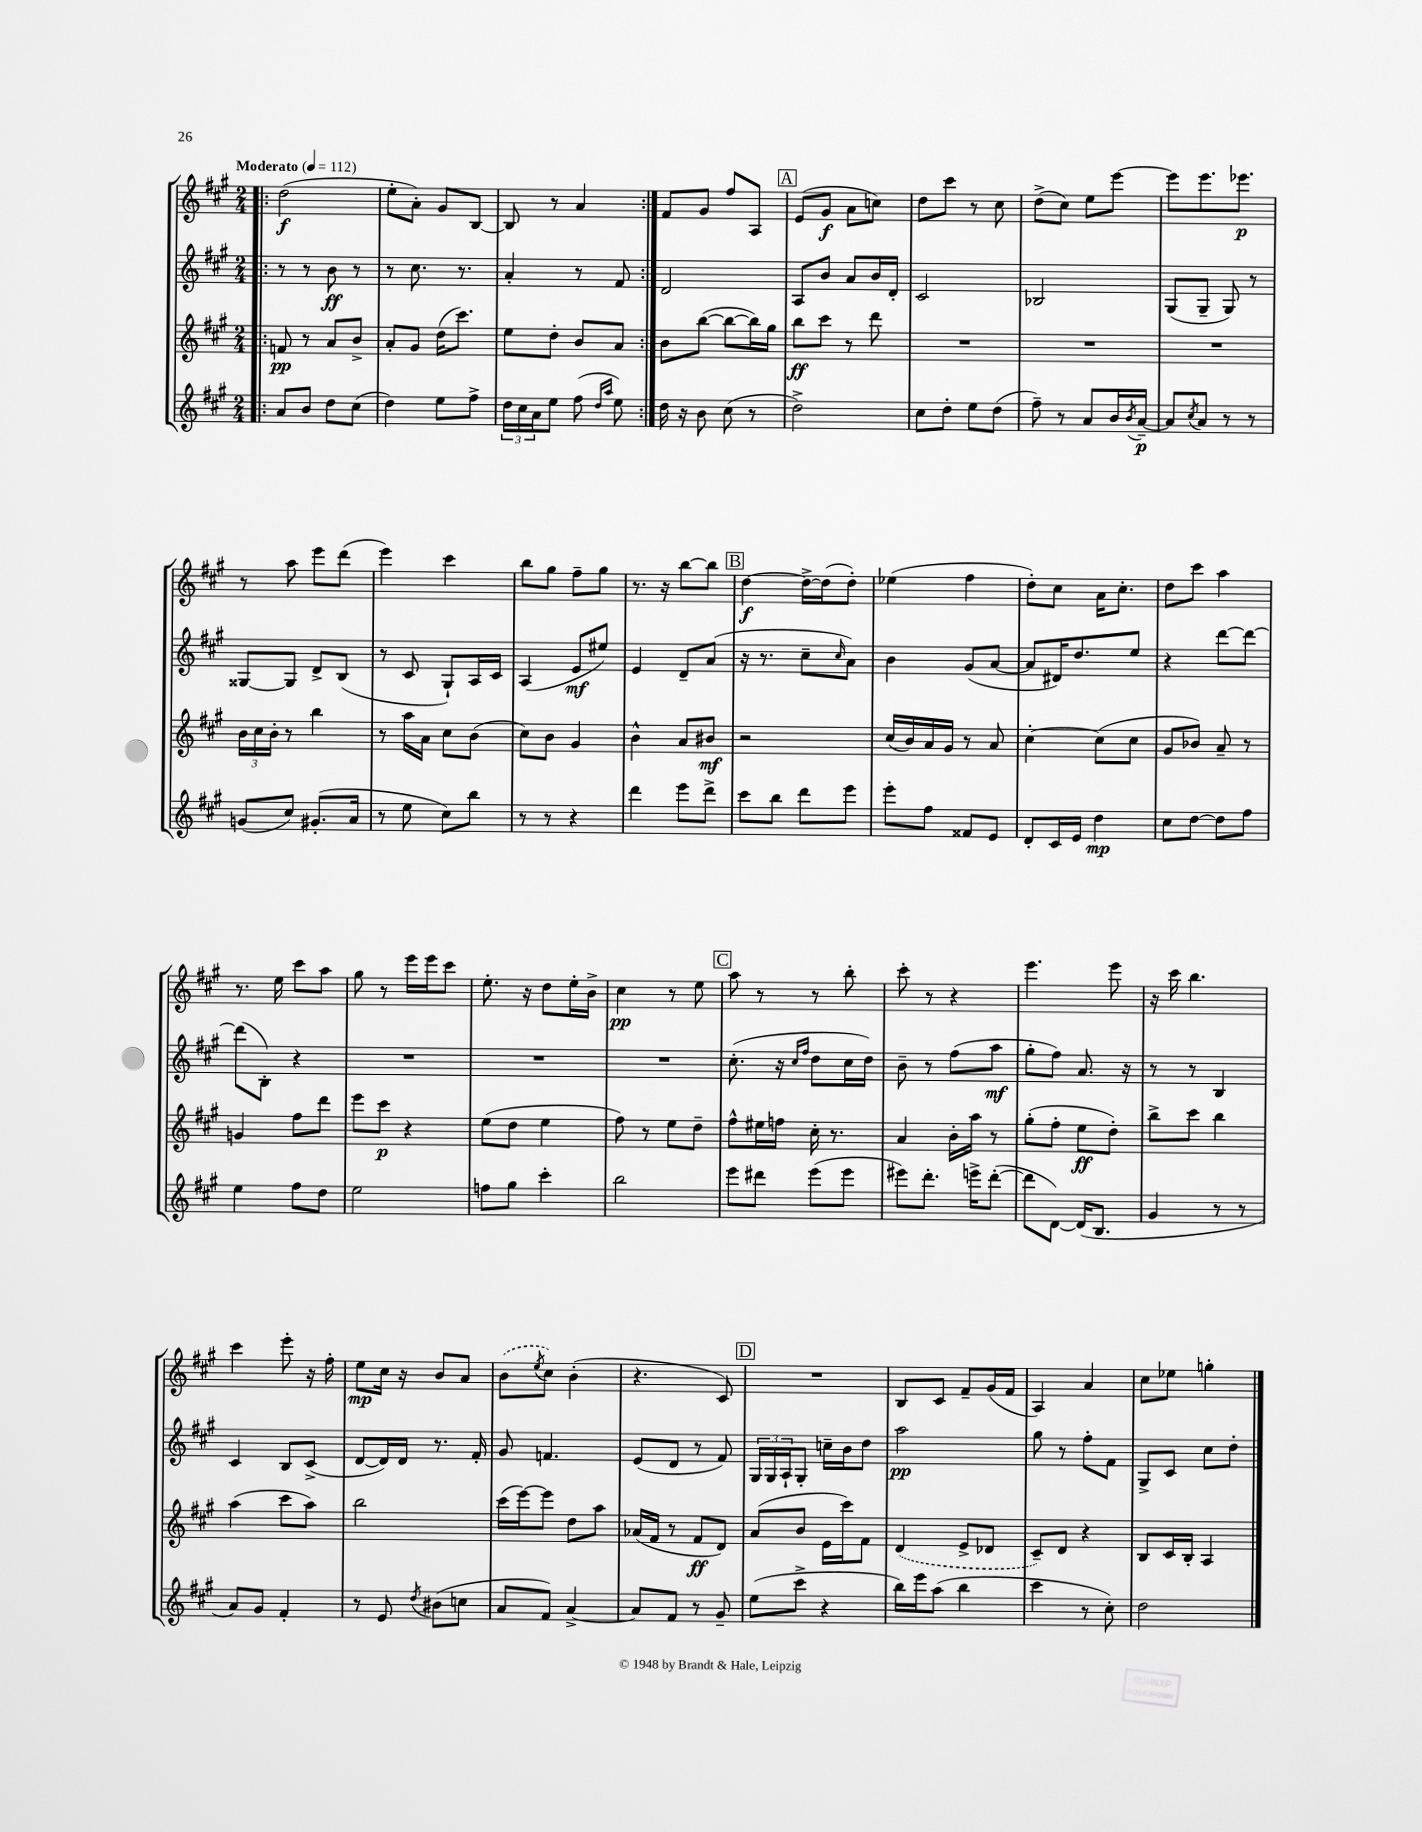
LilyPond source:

<<
\new StaffGroup <<
\new Staff = "s0" {
    \clef treble \key a \major \numericTimeSignature \time 2/4 \tempo "Moderato" 4 = 112
    \repeat volta 2 { \bar ".|:" d''2\f( |
    e''8-. a'8-.) gis'8 b8~ |
    b8 r8 a'4 | }
    fis'8 gis'8 fis''8 a8 |
    \mark \markup { \box "A" } e'8( gis'8\f a'8 c''8) |
    d''8 cis'''8 r8 cis''8 |
    d''8->( cis''8) e''8 e'''8~ |
    e'''8 e'''8. ees'''8.\p |
    r8 a''8 e'''8 d'''8( |
    e'''4) cis'''4 |
    b''8 gis''8 fis''8-- gis''8 |
    r8. r16 b''8~ b''8 |
    \mark \markup { \box "B" } d''4~\f d''16~-> d''16( d''8-.) |
    ees''4( fis''4 |
    d''8-.) cis''8 a'16 cis''8.-. |
    d''8 cis'''8 a''4 |
    r8. e''16 cis'''8 a''8 |
    gis''8 r8 e'''16 e'''16 cis'''8 |
    e''8.-. r16 d''8 e''16-. b'16-> |
    cis''4\pp r8 e''8 |
    \mark \markup { \box "C" } a''8 r8 r8 b''8-. |
    cis'''8-. r8 r4 |
    e'''4. e'''8 |
    r16 cis'''16 b''4. |
    cis'''4 e'''8-. r16 fis''16-. |
    e''8\mp cis''16 r16 b'8 a'8 |
    \once \slurDashed b'8( \acciaccatura { e''8 } cis''8) b'4-.( |
    r4. cis'8) |
    \mark \markup { \box "D" } R2 |
    b8 cis'8 fis'8-- gis'16( fis'16 |
    a4) a'4 |
    cis''8 ees''8 g''4-. \bar "|." |
}
\new Staff = "s1" {
    \clef treble \key a \major \numericTimeSignature \time 2/4
    \repeat volta 2 { \bar ".|:" r8 r8 b'8\ff r8 |
    r8 cis''8. r8. |
    a'4-. r8 fis'8 | }
    d'2 |
    \mark \markup { \box "A" } a8 b'8 a'8 b'16 d'16-. |
    cis'2 |
    bes2 |
    gis8( gis8-- gis8) r8 |
    gisis8~ gisis8 d'8-> b8( |
    r8 cis'8 gis8-!) a16 cis'16 |
    a4( e'8\mf eis''8) |
    e'4 d'8-- a'8( |
    \mark \markup { \box "B" } r16 r8. cis''8-- \grace { cis''16 } a'8) |
    b'4 gis'8( a'8~ |
    a'8 dis'16) d''8. e''8 |
    r4 d'''8~ d'''8~ |
    d'''8( b8-.) r4 |
    R2 |
    R2 |
    R2 |
    \mark \markup { \box "C" } cis''8.-.( r16 \grace { cis''16 fis''16 } d''8 cis''16 d''16) |
    b'8-- r8 fis''8( a''8\mf |
    gis''8-. fis''8) a'8. r16 |
    r8 r8 b4 |
    cis'4 b8 cis'8->( |
    d'8~ d'16) d'16 r8. fis'16-. |
    gis'8 f'4. |
    e'8( d'8 r8 fis'8) |
    \mark \markup { \box "D" } \tuplet 3/2 { gis16 gis16 a16-! } gis8-. c''16-- b'16 d''8 |
    a''2\pp |
    gis''8 r8 fis''8-. fis'8 |
    gis8-> cis'8 cis''8 d''8-. \bar "|." |
}
\new Staff = "s2" {
    \clef treble \key a \major \numericTimeSignature \time 2/4
    \repeat volta 2 { \bar ".|:" f'8\pp r8 a'8 b'8-> |
    a'8-. gis'8 d''16( cis'''8.) |
    e''8 d''8-. b'8 a'8 | }
    b'8 b''8~( b''8~ b''16) gis''16 |
    \mark \markup { \box "A" } b''8\ff cis'''8 r8 d'''8 |
    R2 |
    R2 |
    R2 |
    \tuplet 3/2 { b'16 cis''16 b'16-. } r8 b''4 |
    r8 a''16 a'16 cis''8 b'8( |
    cis''8) b'8 gis'4 |
    b'4-^ a'8 bis'8\mf |
    \mark \markup { \box "B" } r2 |
    cis''16( b'16) a'16 gis'16 r8 a'8 |
    cis''4~-. cis''8( cis''8 |
    gis'8 bes'8) a'8-- r8 |
    g'4 fis''8 d'''8 |
    e'''8 cis'''8\p r4 |
    e''8( d''8 e''4 |
    fis''8) r8 e''8 d''8-- |
    \mark \markup { \box "C" } fis''8-^ eis''16 f''16 cis''16-. r8. |
    a'4 b'16-. a''16 r8 |
    gis''8-.( fis''8-. e''8\ff d''8-.) |
    b''8-> cis'''8 b''4 |
    a''4( cis'''8 a''8) |
    b''2 |
    cis'''16( e'''16~) e'''8 d''8 a''8 |
    aes'16( fis'16 r8 fis'8\ff d'8) |
    \mark \markup { \box "D" } a'8( b'8 e'16 cis'''16) fis'8 |
    \once \slurDashed d'4( e'8-> des'8 |
    cis'8--) d'8 r4 |
    b8 cis'16 b16-. a4 \bar "|." |
}
\new Staff = "s3" {
    \clef treble \key a \major \numericTimeSignature \time 2/4
    \repeat volta 2 { \bar ".|:" a'8 b'8 d''8 cis''8( |
    d''4) e''8 fis''8-> |
    \tuplet 3/2 { d''16 cis''16 a'16 } e''8 fis''8( \grace { d''16 a''16 } e''8) | }
    d''16 r16 b'8 cis''8( r8 |
    \mark \markup { \box "A" } d''2->) |
    cis''8 d''8-. e''8 d''8( |
    fis''8--) r8 a'8 b'16 \acciaccatura { b'8 } a'16~--\p |
    a'8 \acciaccatura { cis''8 } a'8 r8 r8 |
    g'8( cis''8) gis'8.-.( a'16 |
    r8 e''8 cis''8) b''8 |
    r8 r8 r4 |
    d'''4 e'''8 d'''8-> |
    \mark \markup { \box "B" } cis'''8 b''8 d'''8 e'''8 |
    e'''8-. fis''8 fisis'8 e'8 |
    d'8-. cis'16 e'16 d''4\mp |
    cis''8 d''8~ d''8 fis''8 |
    e''4 fis''8 d''8 |
    e''2 |
    f''8 gis''8 cis'''4-. |
    b''2 |
    \mark \markup { \box "C" } e'''8 dis'''8 e'''8( e'''8 |
    eis'''8) d'''8.-. e'''16-> d'''8~-.( |
    d'''8 d'8~) d'16( b8. |
    gis'4 r8 r8 |
    a'8) gis'8 fis'4-. |
    r8 e'8 \acciaccatura { d''8 } bis'8( c''8 |
    a'8 fis'8) a'4~-> |
    a'8 fis'8 r8 gis'8-- |
    \mark \markup { \box "D" } e''8( cis'''8-> r4 |
    b''16) e'''16 a''8( b''4 |
    cis'''4 r8 cis''8-.) |
    d''2 \bar "|." |
}
>>
>>
\layout { \context { \Score \remove "Bar_number_engraver" } }
